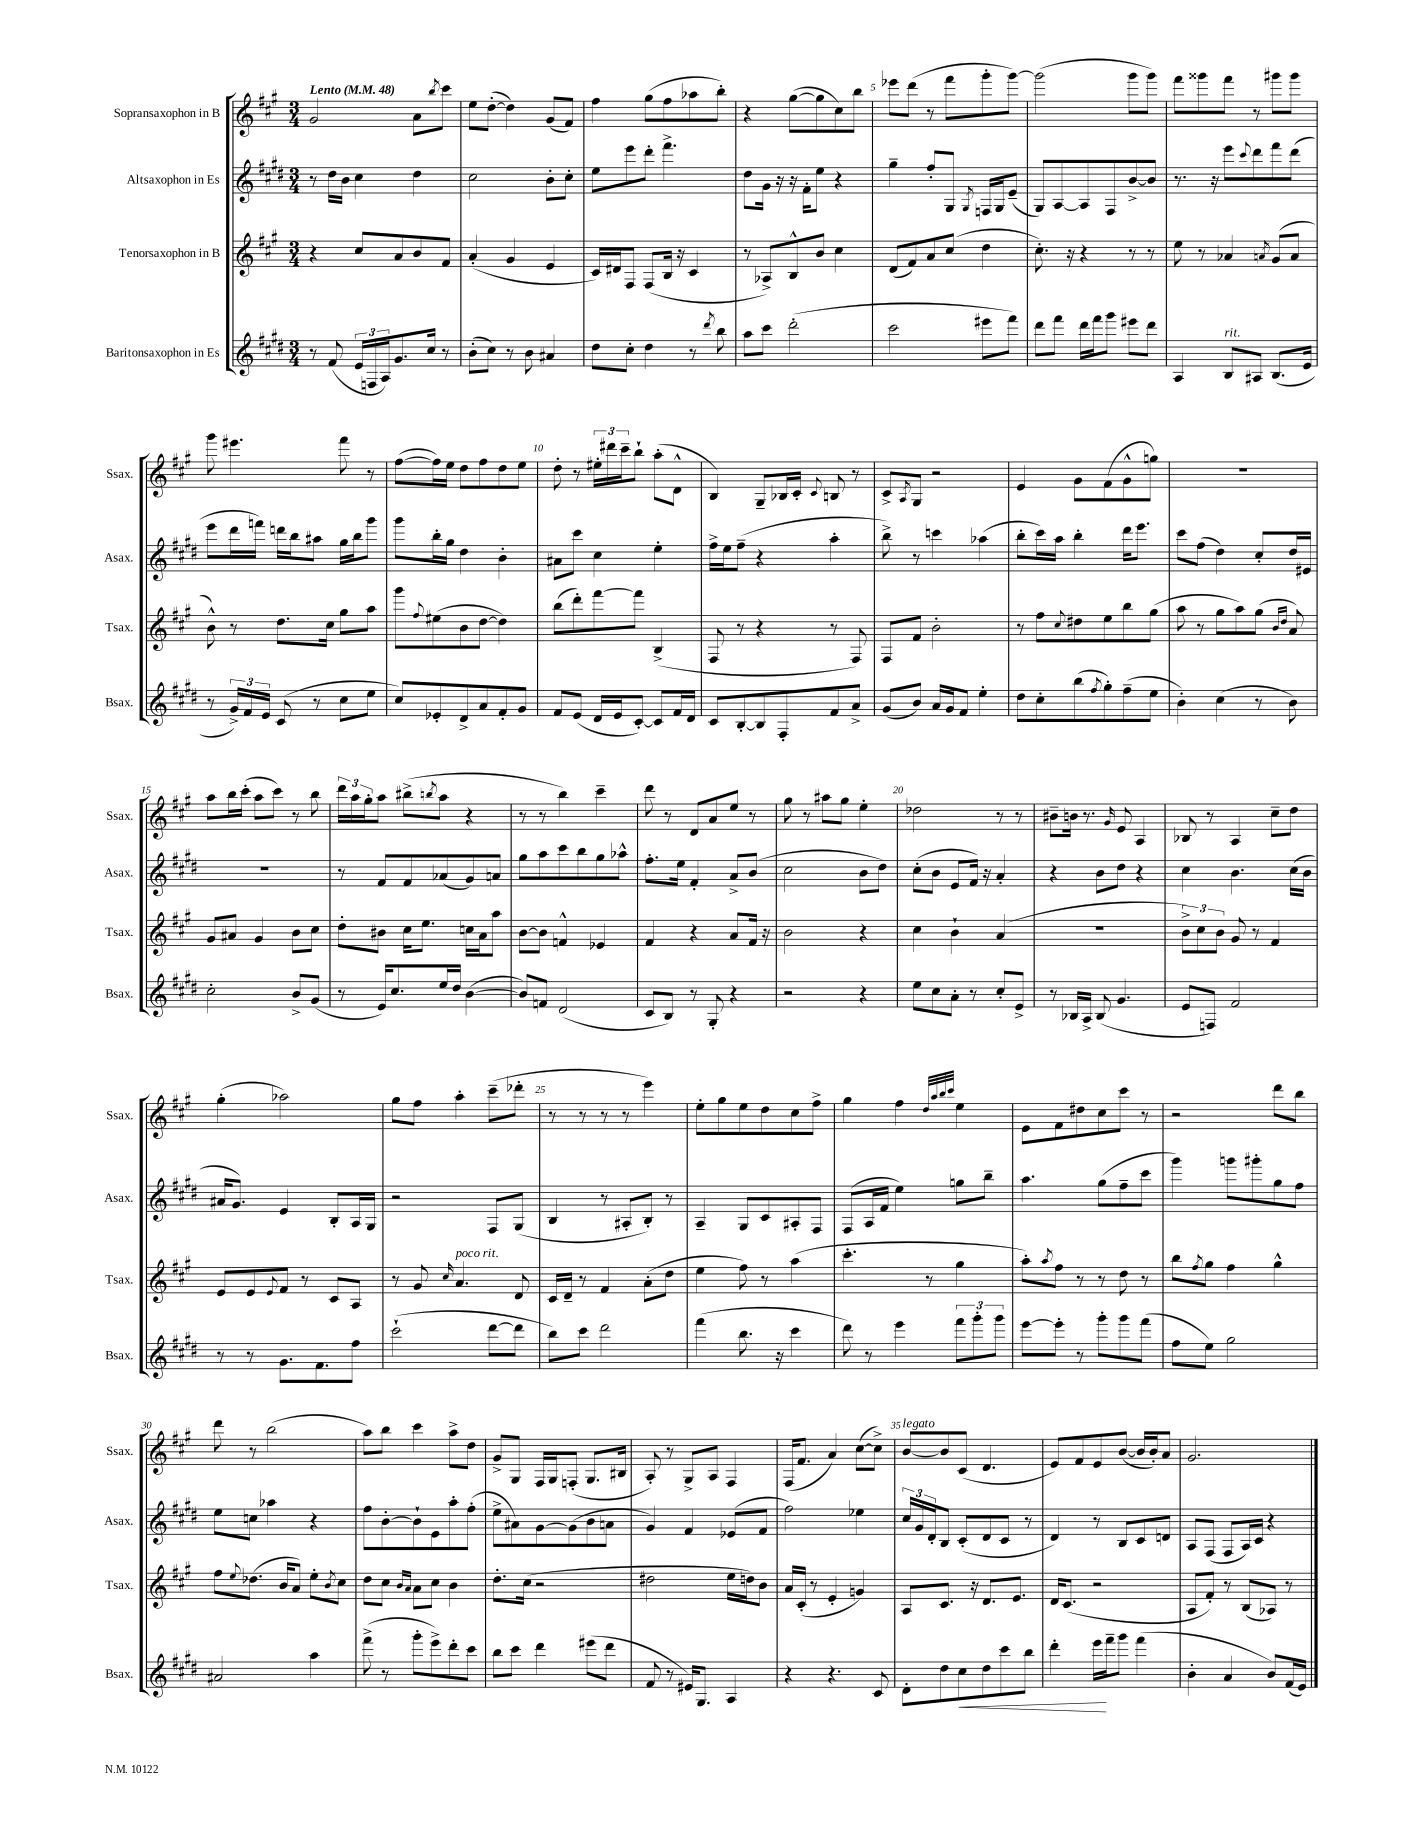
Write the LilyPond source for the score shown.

<<
\new StaffGroup <<
\new Staff = "s0" \with { instrumentName = "Sopransaxophon in B" shortInstrumentName = "Ssax." } {
    \clef treble \key a \major \numericTimeSignature \time 3/4 \tempo "Lento" 4 = 48
    gis'2 a'8 \acciaccatura { b''8 } cis'''8 |
    e''8 d''8~-.( d''4) gis'8( fis'8) |
    fis''4 gis''8( fis''8 aes''8 b''8-.) |
    r4 gis''8~( gis''8 cis''8) b''8 |
    ees'''8 d'''8( r8 fis'''8 gis'''8-. gis'''8~) |
    gis'''2( gis'''8 gis'''8) |
    fis'''8 gisis'''8 fis'''8 r8 gis'''8 gis'''8 |
    gis'''8 eis'''4. fis'''8 r8 |
    fis''8~( fis''16) e''16 d''8 fis''8 d''8 e''8 |
    d''8-. r8 \tuplet 3/2 { eis''16-. dis'''16 cis'''16-- } b''8-! a''8-.( d'8-^ |
    b4) gis8-- bes16 cis'16-. \appoggiatura { cis'8 } b8 r8 |
    cis'8-> \acciaccatura { a8 } gis8 r2 |
    e'4 gis'8 fis'8( gis'8-^ g''8) |
    R2. |
    a''8 b''16 cis'''16-.( a''8 cis'''8) r8 b''8 |
    \tuplet 3/2 { d'''16 a''16 gis''16-. } a''8 bis''8->( \acciaccatura { b''8 } a''8 r4 |
    r8 r8 b''4) cis'''4-- |
    d'''8 r8 d'8 a'8 e''8 r8 |
    gis''8 r8 ais''8 gis''8 e''4-. |
    des''2 r8 r8 |
    bis'8-- b'16 r8. \grace { gis'16 } e'8 a4 |
    bes8 r8 a4 cis''8-- d''8 |
    gis''4-.( aes''2) |
    gis''8 fis''8 a''4-. cis'''8--( des'''8-. |
    r8 r8 r8 r8 e'''4) |
    e''8-. gis''8 e''8 d''8 cis''8 fis''8-> |
    gis''4 fis''4 \grace { d''32 a''32 b''32 cis'''32 } e''4 |
    e'8 fis'8 dis''8 cis''8 cis'''8 r8 |
    r2 d'''8 b''8 |
    d'''8 r8 b''2( |
    a''8) b''8 cis'''4 a''8-> d''8 |
    gis'8-> gis8 fis16 gis16 f8-.( gis8. bis16 |
    a8-.) r8 gis8-> a8 fis4 |
    fis16( fis'8. a'4) cis''8~( cis''8->) |
    b'8~^\markup { \italic "legato" } b'8 cis'8( d'4. |
    e'8) fis'8 e'8 b'8~( b'16 b'16-.) a'8 |
    gis'2. \bar "|." |
}
\new Staff = "s1" \with { instrumentName = "Altsaxophon in Es" shortInstrumentName = "Asax." } {
    \clef treble \key e \major \numericTimeSignature \time 3/4
    r8 dis''16 b'16 cis''4 dis''4 |
    cis''2 b'8-. cis''8-. |
    e''8 e'''8 dis'''8-. fis'''4.-> |
    dis''8 gis'16 r16 r16 fis'16-. e''8 r4 |
    gis''4-- fis''8-. gis8 \acciaccatura { gis8 } f16 gis16 e'8--( |
    gis8) a8~ a8 fis8 b'8~-> b'8 |
    r8. r16 e'''8 \appoggiatura { cis'''8 } dis'''8 fis'''8 dis'''8( |
    e'''8 dis'''16 f'''16) d'''16 b''16 ais''8 gis''16 b''16 gis'''8 |
    gis'''8 b''16-. gis''16 dis''4 b'4-. |
    ais'8 cis'''8 cis''4 e''4-. |
    fis''16-> e''16 fis''8--( r4 a''4-. |
    b''8->) r8 c'''4 aes''4( |
    b''8-. cis'''16) a''16 b''4-. dis'''16 e'''8. |
    cis'''8 fis''8( dis''4) cis''8-. dis''16 eis'16 |
    R2. |
    r8 fis'8 fis'8 aes'8( gis'8) a'8 |
    gis''8 a''8 cis'''8 b''8 gis''8 aes''8-^ |
    fis''8.-. e''16 fis'4-. a'8-> b'8( |
    cis''2 b'8 dis''8) |
    cis''8-.( b'8 e'8 fis'16) r16 a'4-. |
    r4 b'8 dis''8 r4 |
    cis''4 b'4. cis''16( b'16 |
    ais'16 gis'8.) e'4 b8-. a16 gis16 |
    r2 fis8 gis8( |
    b4 r8 ais8-. b8-.) r8 |
    a4-- gis8 cis'8 ais8-. fis8 |
    fis8( a16 fis'16 e''4) g''8 b''8-- |
    a''4. gis''8( fis''8-- cis'''8 |
    gis'''4) g'''8 gis'''8-. gis''8 fis''8 |
    e''8 c''8 aes''4 r4 |
    fis''8 b'8~-. b'8-! e'8 a''8-. fis''8-.( |
    e''8-> ais'8) gis'8~ gis'8( b'8 a'8 |
    gis'4) fis'4 ees'8( fis'8 |
    fis''2) ees''4 |
    \tuplet 3/2 { cis''16 gis'16 dis'16-. } b8 cis'8-.( dis'8 cis'8 r8 |
    dis'4) r8 b8 cis'8 d'8 |
    a8 fis8( fis8 a16) cis'16 r4 \bar "|." |
}
\new Staff = "s2" \with { instrumentName = "Tenorsaxophon in B" shortInstrumentName = "Tsax." } {
    \clef treble \key a \major \numericTimeSignature \time 3/4
    r4 cis''8 a'8 b'8 fis'8 |
    a'4-.( gis'4 e'4 |
    cis'16) dis'16 fis8 fis8( b16 r16 cis'4 |
    r8 aes8->) b8-^ b'8 cis''4 |
    d'8( fis'8) a'8 cis''8( d''4 |
    cis''8.-.) r16 r4 r8 r8 |
    e''8 r8 aes'4 \acciaccatura { a'8 } gis'8( a'8 |
    b'8-^) r8 d''8. cis''16 gis''8 a''8 |
    gis'''8 \appoggiatura { fis''8 } eis''8( b'8 d''8~ d''4) |
    b''8( d'''8-.) fis'''8~ fis'''8 b4->( |
    fis8 r8 r4 r8 fis8) |
    fis8 fis'8 b'2-. |
    r8 fis''8 \appoggiatura { cis''8 } dis''8 e''8 b''8 gis''8( |
    a''8 r8 gis''8 a''8) gis''8( \grace { b'16 d''16 } a'8) |
    gis'8 ais'8 gis'4 b'8 cis''8 |
    d''8-. bis'8 cis''16 e''8. c''16 a'16 a''8 |
    b'8~ b'8 f'4-^ ees'4 |
    fis'4 r4 a'8 fis'16 r16 |
    b'2 r4 |
    cis''4 b'4-! a'4( |
    R2. |
    \tuplet 3/2 { b'8->) cis''8 b'8 } gis'8 r8 fis'4 |
    e'8 e'8 \appoggiatura { e'8 } fis'8 r8 cis'8 a8 |
    r8 gis'8 \grace { cis''16 } a'4.^\markup { \italic "poco rit." } d'8 |
    cis'16 d'16-- r8 fis'4 a'8-.( d''8 |
    e''4 fis''8) r8 a''4( |
    cis'''4.-. r8 gis''4 |
    a''8-.) \acciaccatura { a''8 } fis''8 r8 r8 d''8 r8 |
    b''8 \acciaccatura { fis''8 } gis''8 fis''4 gis''4-^ |
    fis''8 \appoggiatura { e''8 } des''8.( b'16 a'8) e''8-. \acciaccatura { b'8 } cis''8 |
    d''8 cis''8 \grace { b'16 a'16 } a'8 cis''8 b'4 |
    d''8.-. cis''16( r2 |
    dis''2 e''16 d''16) b'8 |
    a'16 cis'16-.( r8 e'4-. g'4) |
    a8 cis'8. r16 d'8. e'8. |
    d'16 cis'8.( r2 |
    a8 fis'8-.) r8 b8( aes8) r8 \bar "|." |
}
\new Staff = "s3" \with { instrumentName = "Baritonsaxophon in Es" shortInstrumentName = "Bsax." } {
    \clef treble \key e \major \numericTimeSignature \time 3/4
    r8 fis'8( \tuplet 3/2 { e'16 f16 a16) } gis'8. cis''16 r8 |
    b'8-.( cis''8) r8 b'8 ais'4 |
    dis''8 cis''8-. dis''4 r8 \acciaccatura { dis'''8 } b''8 |
    a''8 cis'''8 dis'''2-.( |
    cis'''2 eis'''8 fis'''8) |
    dis'''8 fis'''8 dis'''16 fis'''16 gis'''8 eis'''8 dis'''8 |
    a4 b8^\markup { \italic "rit." } ais8 b8.( e'16 |
    r8 \tuplet 3/2 { gis'16->) fis'16 e'16 } cis'8( r8 cis''8 e''8 |
    cis''8) ees'8-. dis'8-> a'8 fis'8-. gis'8 |
    fis'8 e'8( dis'16 e'16 cis'8~-.) cis'8 fis'16 dis'16 |
    cis'8 b8~-. b8 fis8-. fis'8 a'8-> |
    gis'8( b'8) a'16 gis'16 fis'8 e''4-. |
    dis''8 cis''8-. b''8( \acciaccatura { fis''8 } gis''8-.) fis''8--( e''8 |
    b'4-.) cis''4( r8 b'8) |
    cis''2-. b'8-> gis'8( |
    r8 e'16) cis''8. e''16 dis''16 b'4~( |
    b'8) f'8 dis'2( |
    cis'8 b8) r8 gis8-. r4 |
    r2 r4 |
    e''8 cis''8 a'8-. r8 cis''8-. e'8-> |
    r8 bes16 a16-> bes8( gis'4. |
    e'8 f8) fis'2 |
    r8 r8 gis'8. fis'8. fis''8 |
    cis'''2-!( dis'''8~ dis'''8 |
    b''8) cis'''8 dis'''2 |
    fis'''4( b''8. r16 cis'''4 |
    dis'''8) r8 e'''4 \tuplet 3/2 { fis'''8 gis'''8-. gis'''8 } |
    e'''8~ e'''8-. r8 gis'''8-. gis'''8 fis'''8( |
    fis''8 e''8) gis''2 |
    ais'2 a''4 |
    fis'''8->( r8 gis'''8-. e'''8->) dis'''8-. cis'''8 |
    b''8 cis'''8 dis'''4 eis'''8( dis'''8 |
    fis'8 r8 eis'16) gis8. a4 |
    r4 r4. cis'8 |
    dis'8-. dis''8 cis''8\< dis''8 cis'''8 b''8 |
    dis'''4-. e'''16\! fis'''16-- gis'''8 fis'''4( |
    b'4-. a'4 b'8) fis'16( e'16) \bar "|." |
}
>>
>>
\layout { \context { \Score \override BarNumber.break-visibility = ##(#f #t #t) barNumberVisibility = #(every-nth-bar-number-visible 5) } }
